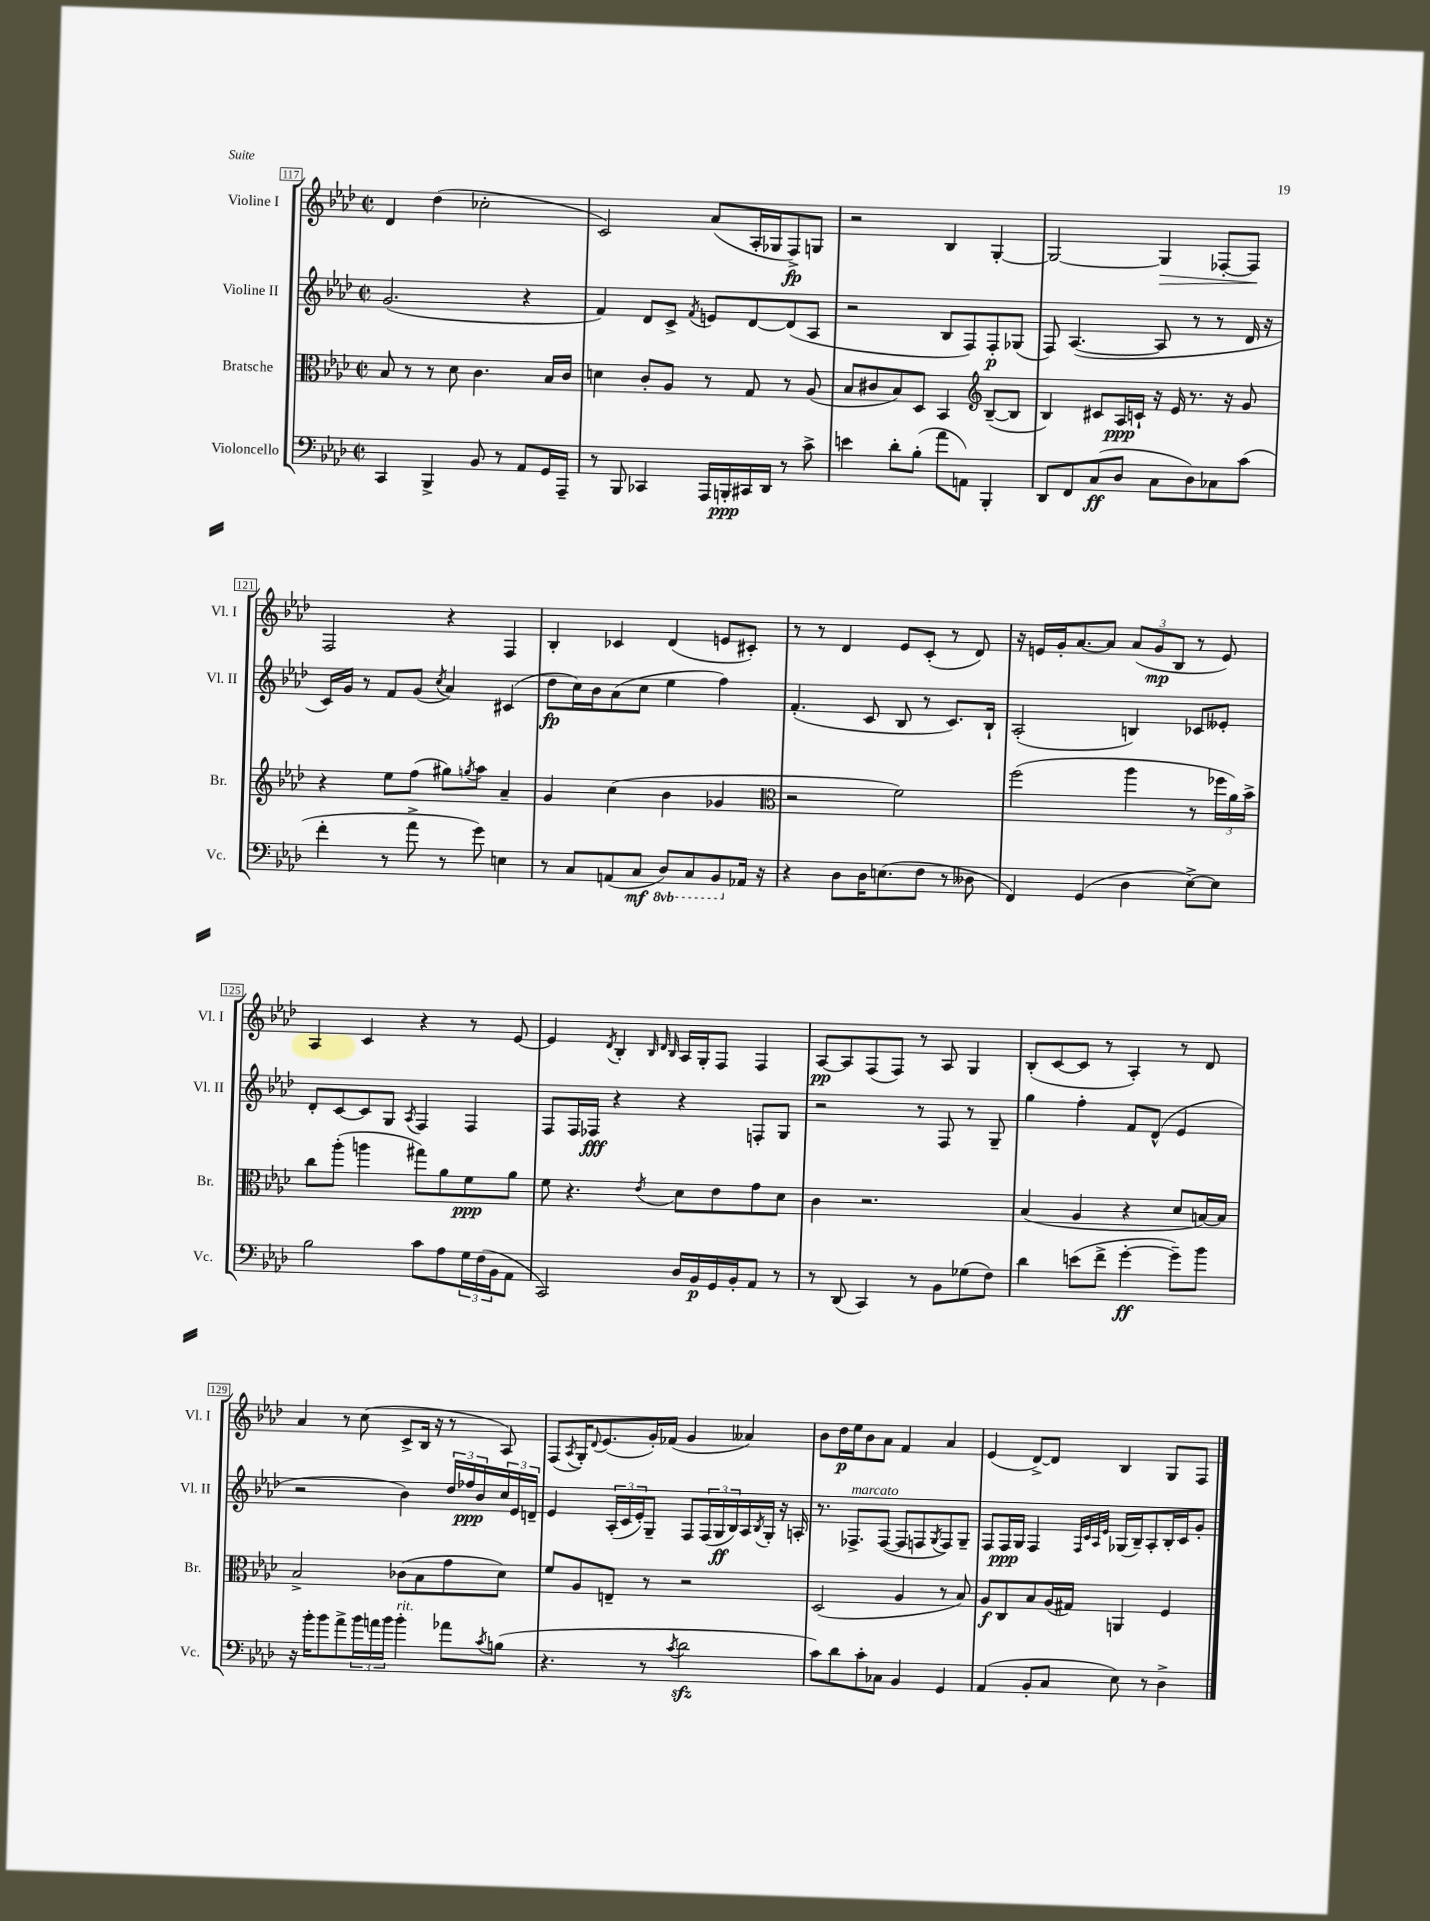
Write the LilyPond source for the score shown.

<<
\new StaffGroup <<
\new Staff = "s0" \with { instrumentName = "Violine I" shortInstrumentName = "Vl. I" } {
    \clef treble \key aes \major \defaultTimeSignature \time 2/2
    des'4 des''4( ces''2-. |
    c'2) aes'8( aes16-. ges16 f8->\fp) g8 |
    r2 bes4 g4~-. |
    g2~ g4\> fes8~-. fes8\! |
    f2 r4 f4 |
    bes4-. ces'4 des'4( e'8 cis'8-.) |
    r8 r8 des'4 ees'8 c'8-.( r8 des'8) |
    r16 e'16 g'16-. aes'8.~ aes'8 \tuplet 3/2 { aes'8( g'8\mp bes8 } r8 e'8) |
    aes4 c'4 r4 r8 ees'8~ |
    ees'4 \acciaccatura { des'8 } bes4-. \grace { bes32 des'32 bes32 } aes16 g16-. f8 f4 |
    aes8~\pp aes8 f8( f8) r8 aes8 g4 |
    bes8-.( c'8~ c'8 r8 aes4-.) r8 des'8 |
    aes'4 r8 c''8( c'8-> bes16 r16 r8 aes8) |
    f8( \acciaccatura { aes8 } g16-.) \appoggiatura { des'8 } ees'8.( g'16-.) fes'16( g'4 aeses'4) |
    bes'8 des''16\p ees''16 bes'8 aes'8 f'4 aes'4 |
    ees'4( des'8~->) des'8 bes4 g8 f8 \bar "|." |
}
\new Staff = "s1" \with { instrumentName = "Violine II" shortInstrumentName = "Vl. II" } {
    \clef treble \key aes \major \defaultTimeSignature \time 2/2
    g'2.( r4 |
    f'4) des'8 c'8-> \acciaccatura { f'8 } e'8 des'8~ des'8( aes8 |
    r2 bes8 f8) f8-.\p ges8( |
    f8) aes4.~( aes8 r8 r8 des'16 r16 |
    c'16) g'16 r8 f'8 g'8( \acciaccatura { c''8 } aes'4) cis'4( |
    des''8\fp c''16) bes'16 aes'8( c''8 ees''4 f''4) |
    f'4.-.( c'8 bes8 r8 c'8.) bes16-! |
    aes2-.( b4) ces'8 eeses'8-. |
    des'8-. c'8~ c'8 g8 \acciaccatura { aes8 } f4 f4 |
    f8 f16 fes16\fff r4 r4 f8-. g8 |
    r2 r8 f8 r8 g8-- |
    g''4 f''4-. f'8 des'8-^( ees'4 |
    r2 bes'4) \tuplet 3/2 { des''16 fes''16\ppp bes'16 } \tuplet 3/2 { c''16 ees'16 d'16-- } |
    ees'4 \tuplet 3/2 { aes16-.( c'16 ees'16-.) } g8-- f8 \tuplet 3/2 { f16( g16\ff bes16) } aes16 \acciaccatura { bes8 } g16-. r16 a16-. |
    r8. fes8.->^\markup { \italic "marcato" } fes8~( fes8 f8 \acciaccatura { g8 } f8) g8-- |
    f8 f16\ppp g16 f4 \grace { f32 c'32 aes32 ees'32 } ges16( bes16--) aes8-. bes16-. c'16 g'8-. \bar "|." |
}
\new Staff = "s2" \with { instrumentName = "Bratsche" shortInstrumentName = "Br." } {
    \clef alto \key aes \major \defaultTimeSignature \time 2/2
    bes8 r8 r8 des'8 c'4. bes16 c'16 |
    d'4 c'8-. aes8 r8 g8 r8 aes8( |
    bes8 cis'8 bes8) des8 bes,4 \clef treble bes8~--( bes8 |
    bes4) cis'8 aes16\ppp c'16-! r16 ees'16 r8. r16 g'8 |
    r4 ees''8 f''8( gis''8) \acciaccatura { g''8 } aes''8 aes'4-- |
    g'4 c''4( bes'4 ges'4 |
    \clef alto r2 f'2) |
    f''2( aes''4 r8 \tuplet 3/2 { fes''16 aes'16) bes'16-> } |
    c''8 aes''8-.( a''4 gis''8) aes'8 f'8\ppp aes'8 |
    f'8 r4. \acciaccatura { ees'8 } des'8 ees'8 g'8 des'8 |
    c'4 r2. |
    bes4( aes4 r4 des'8 b16~) b16 |
    bes2-> ces'8( bes8 g'8 des'8) |
    f'8 aes8 e8-- r8 r2 |
    des2( aes4 r8 bes8) |
    aes8\f c8 bes8 aes16( gis16) a,4 f4 \bar "|." |
}
\new Staff = "s3" \with { instrumentName = "Violoncello" shortInstrumentName = "Vc." } {
    \clef bass \key aes \major \defaultTimeSignature \time 2/2 \set Staff.ottavationMarkups = #ottavation-simple-ordinals
    c,4 bes,,4-> bes,8 r8 aes,8 g,16 aes,,16-- |
    r8 bes,,8 ces,4 aes,,16 b,,16-.\ppp cis,16 des,16 r8 c'8-> |
    e'4 des'8-. bes8-.( aes'8 a,8) bes,,4-. |
    des,8 f,8 c8\ff( des8 c8 des8) ces8 c'8( |
    f'4-. r8 aes'8-> r8 g'8) e4 |
    r8 c8 a,8( c8\mf \ottava #-1 des,8) c,8 bes,,8 \ottava #0 aes,16 r16 |
    r4 des8 des16 e8.( f8 r8 deses8 |
    f,4) g,4( des4 ees8~->) ees8 |
    bes2 c'8 aes8 \tuplet 3/2 { g16 f16( bes,16 } aes,8 |
    c,2) des16 bes,16\p g,16 bes,16-. aes,8 r8 |
    r8 des,8( c,4) r8 bes,8 ges8( f8) |
    des'4 e'8( f'8-> g'4~-.\ff g'8--) bes'8 |
    r16 bes'16-. bes'8 aes'8-> \tuplet 3/2 { bes'16 a'16 bes'16 } bes'4-.^\markup { \italic "rit." } aes'8 \acciaccatura { c'8 } b8( |
    r4. r8 \acciaccatura { c'8 } des'2\sfz |
    c'8) des'8 c'8-. ces8 bes,4 g,4 |
    aes,4( bes,8-. c8 ees8) r8 des4-> \bar "|." |
}
>>
>>
\layout { \context { \Score currentBarNumber = #117 \override BarNumber.stencil = #(make-stencil-boxer 0.1 0.3 ly:text-interface::print) } }
